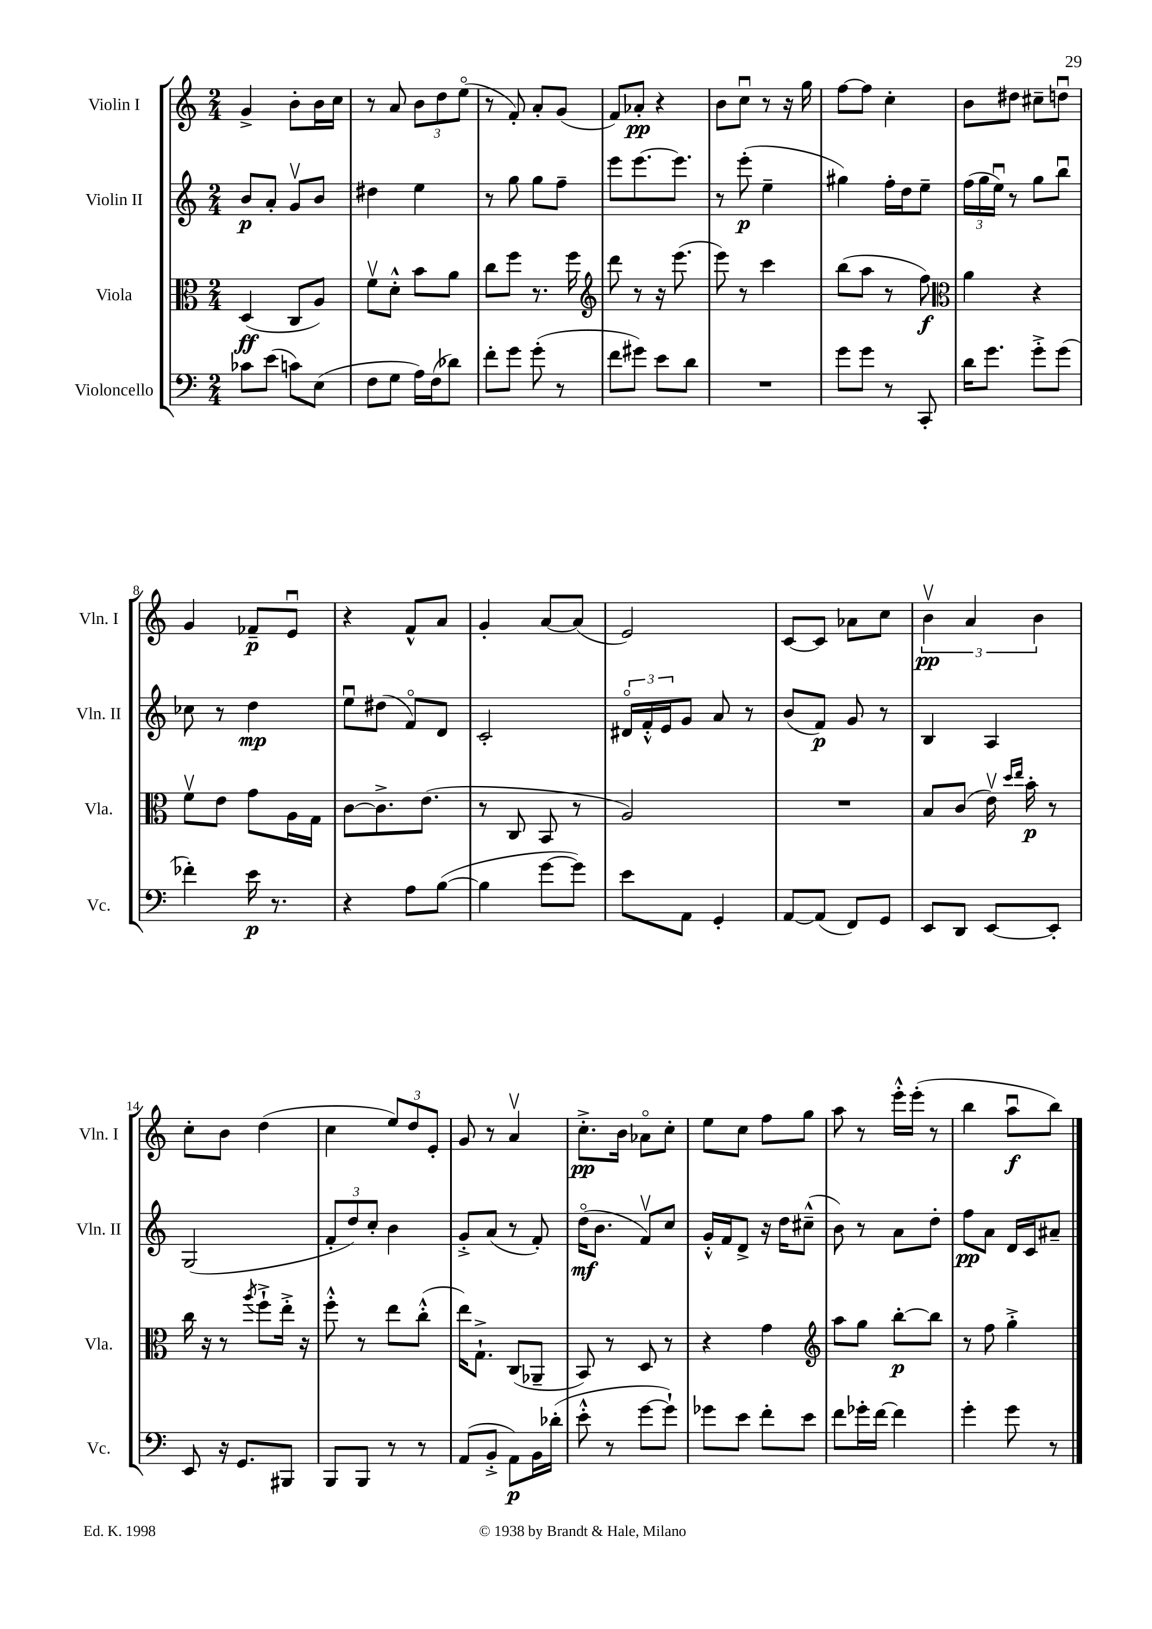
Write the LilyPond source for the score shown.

<<
\new StaffGroup <<
\new Staff = "s0" \with { instrumentName = "Violin I" shortInstrumentName = "Vln. I" } {
    \clef treble \key c \major \numericTimeSignature \time 2/4
    g'4-> b'8-. b'16 c''16 |
    r8 a'8 \tuplet 3/2 { b'8 d''8 e''8\flageolet( } |
    r8 f'8-.) a'8-. g'8( |
    f'8) aes'8-.\pp r4 |
    b'8 c''8\downbow r8 r16 g''16 |
    f''8~ f''8 c''4-. |
    b'8 dis''8 cis''8-- d''8\downbow |
    g'4 fes'8--\p e'8\downbow |
    r4 f'8-^ a'8 |
    g'4-. a'8~ a'8( |
    e'2) |
    c'8~ c'8 aes'8 c''8 |
    \tuplet 3/2 { b'4\upbow\pp a'4 b'4 } |
    c''8-. b'8 d''4( |
    c''4 \tuplet 3/2 { e''8) d''8 e'8-. } |
    g'8 r8 a'4\upbow |
    c''8.-.->\pp b'16 aes'8\flageolet c''8-. |
    e''8 c''8 f''8 g''8 |
    a''8 r8 e'''16-.-^ e'''16-.( r8 |
    b''4 a''8\downbow\f b''8) \bar "|." |
}
\new Staff = "s1" \with { instrumentName = "Violin II" shortInstrumentName = "Vln. II" } {
    \clef treble \key c \major \numericTimeSignature \time 2/4
    b'8\p a'8-. g'8\upbow b'8 |
    dis''4 e''4 |
    r8 g''8 g''8 f''8-- |
    e'''8 e'''8.~ e'''8. |
    r8 e'''8-.\p( e''4-- |
    gis''4) f''16-. d''16 e''8-- |
    \tuplet 3/2 { f''16( g''16 e''16\downbow) } r8 g''8 b''8\downbow |
    ces''8 r8 d''4\mp |
    e''8\downbow dis''8( f'8\flageolet) d'8 |
    c'2-. |
    \tuplet 3/2 { dis'16\flageolet f'16-.-^ e'16 } g'8 a'8 r8 |
    b'8( f'8\p) g'8 r8 |
    b4 a4 |
    g2( |
    \tuplet 3/2 { f'8-. d''8) c''8-. } b'4 |
    g'8-.-> a'8( r8 f'8-.) |
    d''16\flageolet\mf( b'8. f'8\upbow) c''8 |
    g'16-.-^ f'16 d'8-> r16 d''16 cis''8---^( |
    b'8) r8 a'8 d''8-. |
    f''8\pp a'8 d'16 c'16 ais'8-- \bar "|." |
}
\new Staff = "s2" \with { instrumentName = "Viola" shortInstrumentName = "Vla." } {
    \clef alto \key c \major \numericTimeSignature \time 2/4
    d4\ff( c8 a8) |
    f'8\upbow d'8-.-^ b'8 a'8 |
    c''8 f''8 r8. f''16 |
    \clef treble d'''8 r8 r16 e'''8.( |
    e'''8) r8 c'''4 |
    b''8( a''8 r8 f''8\f) |
    \clef alto a'4 r4 |
    f'8\upbow e'8 g'8 a16 g16 |
    c'8~ c'8.-> e'8.( |
    r8 c8 b,8 r8 |
    a2) |
    R2 |
    b8 c'8( e'16\upbow) \grace { d''16 e''16 } b'16-.\p r8 |
    c''16 r16 r8 \acciaccatura { a''8 } f''8-!-> e''16-.-> r16 |
    f''8-.-^ r8 e''8 c''8-.-^( |
    e''16) g8.-!-> c8( aes,8-- |
    b,8) r8 d8 r8 |
    r4 g'4 |
    \clef treble a''8 g''8 b''8~-.\p b''8 |
    r8 f''8 g''4-.-> \bar "|." |
}
\new Staff = "s3" \with { instrumentName = "Violoncello" shortInstrumentName = "Vc." } {
    \clef bass \key c \major \numericTimeSignature \time 2/4
    ces'8 e'8( c'8) e8( |
    f8 g8 a16) f16( des'8) |
    f'8-. g'8 g'8-.( r8 |
    f'8 gis'8) e'8 d'8 |
    R2 |
    g'8 g'8 r8 c,8-. |
    d'16 g'8. g'8-.-> g'8( |
    fes'4-.) e'16\p r8. |
    r4 a8 b8~( |
    b4 g'8~ g'8) |
    e'8 a,8 g,4-. |
    a,8~ a,8( f,8) g,8 |
    e,8 d,8 e,8~ e,8-. |
    e,8 r16 g,8. bis,,8 |
    b,,8 b,,8 r8 r8 |
    a,8( b,8-.-> a,8\p) b,16 des'16-.( |
    e'8-.-^ r8 g'8~ g'8-!) |
    ges'8 e'8 f'8-. e'8 |
    f'8 ges'16-. f'16~ f'4 |
    g'4-. g'8 r8 \bar "|." |
}
>>
>>
